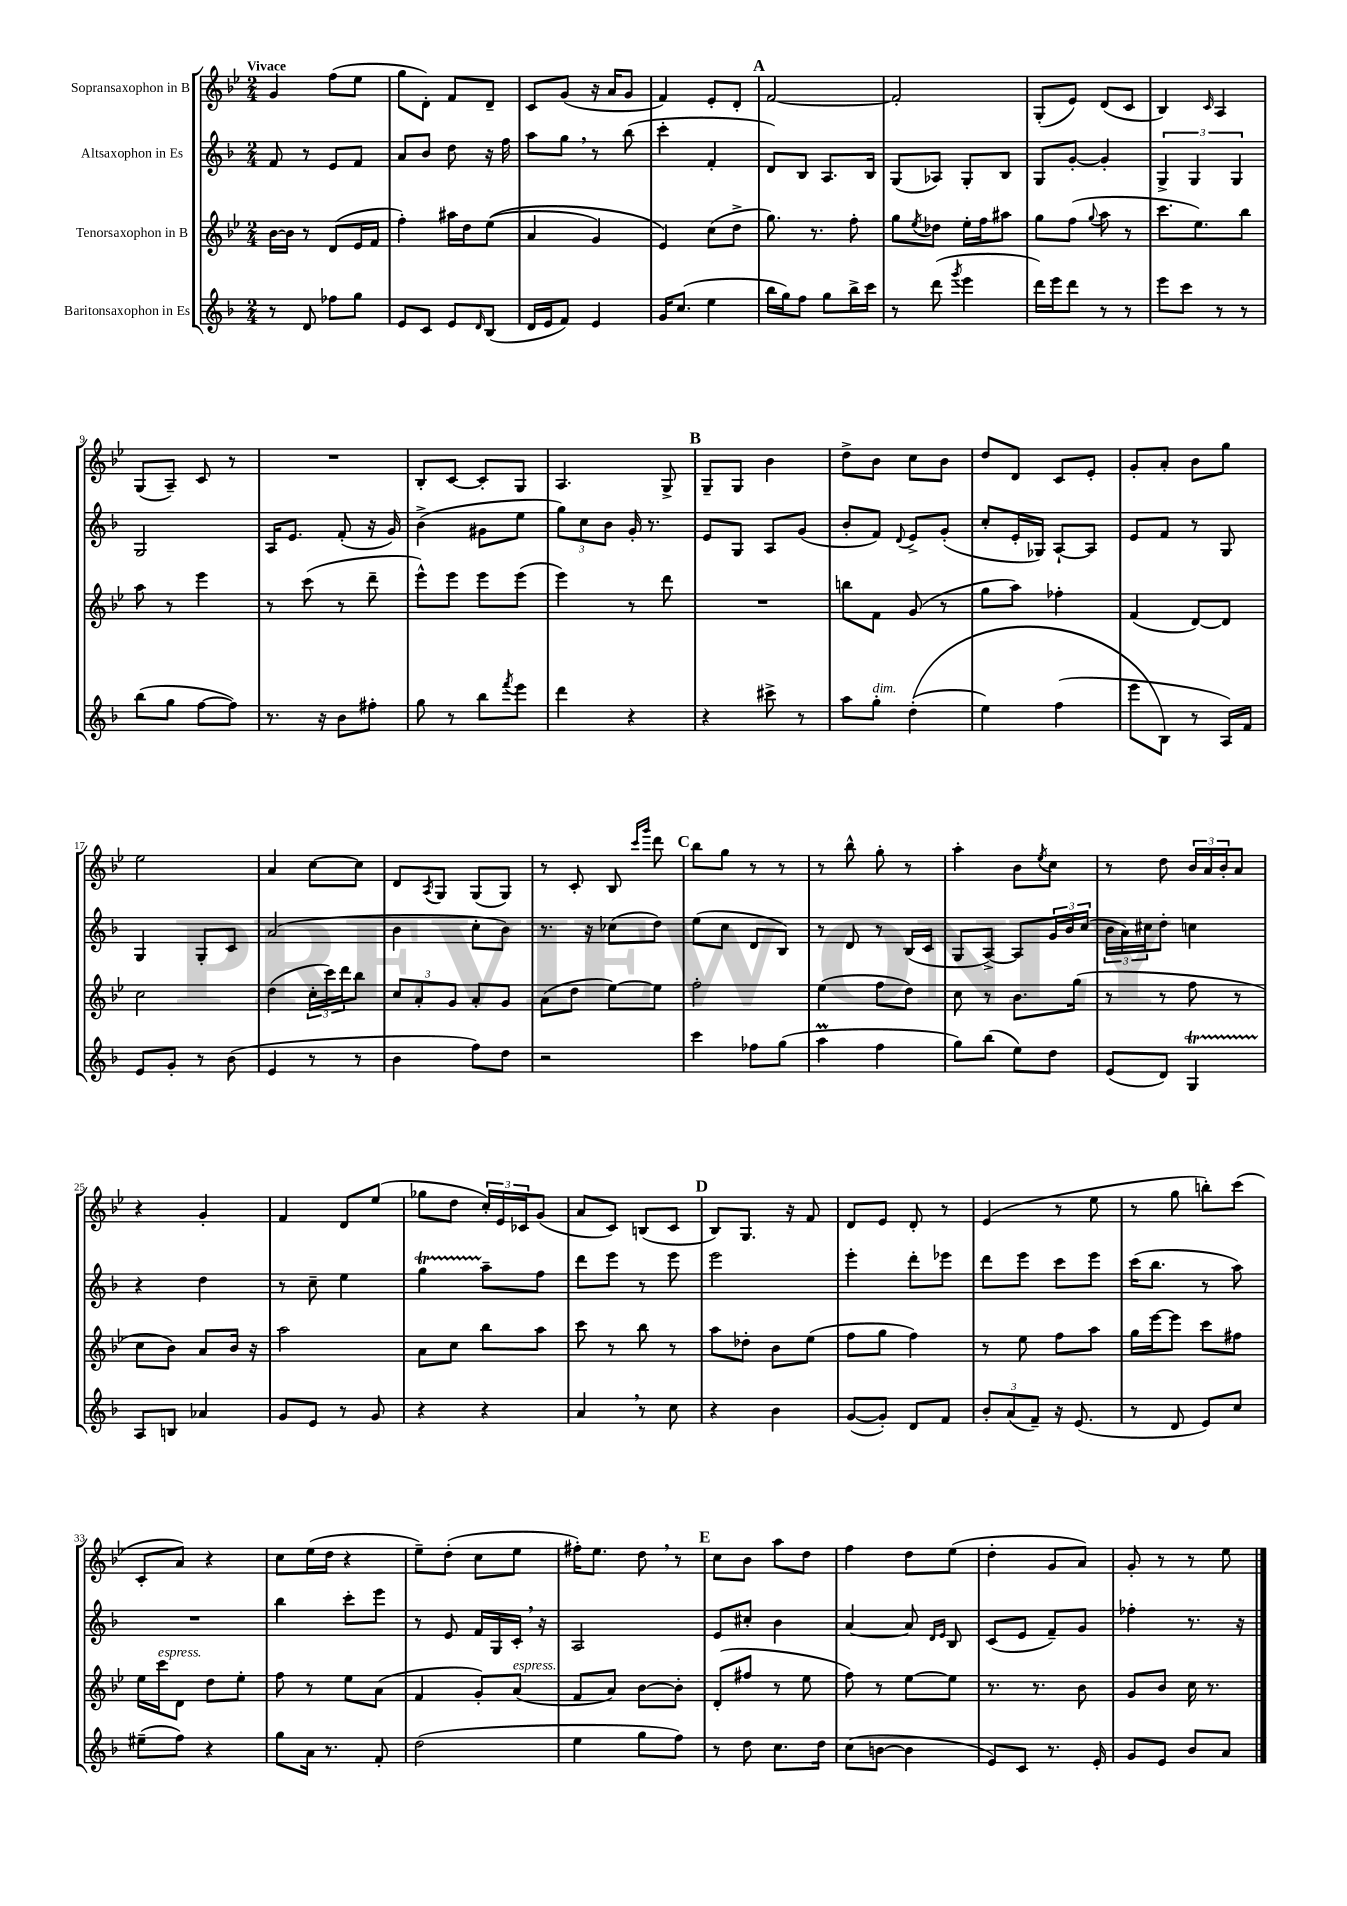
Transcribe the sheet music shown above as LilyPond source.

<<
\new StaffGroup <<
\new Staff = "s0" \with { instrumentName = "Sopransaxophon in B" } {
    \clef treble \key bes \major \numericTimeSignature \time 2/4 \tempo "Vivace"
    g'4 f''8( ees''8 |
    g''8 d'8-.) f'8 d'8-- |
    c'8 g'8( r16 a'16 g'8 |
    f'4) ees'8-. d'8-. |
    \mark \markup { \bold "A" } f'2~ |
    f'2-. |
    g8-.( ees'8) d'8( c'8 |
    bes4) \grace { c'16 } a4 |
    g8( a8--) c'8 r8 |
    R2 |
    bes8-. c'8~ c'8-. g8 |
    a4. g8-> |
    \mark \markup { \bold "B" } g8-- g8 bes'4 |
    d''8-> bes'8 c''8 bes'8 |
    d''8 d'8 c'8 ees'8-. |
    g'8-. a'8-. bes'8 g''8 |
    ees''2 |
    a'4 c''8~ c''8 |
    d'8 \acciaccatura { a8 } g8 g8( g8) |
    r8 c'8-. bes8 \grace { c'''16 g'''16 } d'''8 |
    \mark \markup { \bold "C" } bes''8 g''8 r8 r8 |
    r8 bes''8-^ g''8-. r8 |
    a''4-. bes'8 \acciaccatura { ees''8 } c''8 |
    r8 d''8 \tuplet 3/2 { bes'16 a'16 bes'16-. } a'8 |
    r4 g'4-. |
    f'4 d'8 ees''8( |
    ges''8 d''8 \tuplet 3/2 { c''16-.) ees'16 ces'16 } g'8( |
    a'8 c'8) b8( c'8 |
    \mark \markup { \bold "D" } bes8) g8. r16 f'8 |
    d'8 ees'8 d'8-. r8 |
    ees'4( r8 ees''8 |
    r8 g''8 b''8-.) c'''8( |
    c'8-. a'8) r4 |
    c''8 ees''16( d''16 r4 |
    ees''8--) d''8-.( c''8 ees''8 |
    fis''16-.) ees''8. d''8 \breathe r8 |
    \mark \markup { \bold "E" } c''8 bes'8 a''8 d''8 |
    f''4 d''8 ees''8( |
    d''4-. g'8 a'8) |
    g'8-. r8 r8 ees''8 \bar "|." |
}
\new Staff = "s1" \with { instrumentName = "Altsaxophon in Es" } {
    \clef treble \key f \major \numericTimeSignature \time 2/4
    f'8 r8 e'8 f'8 |
    a'8 bes'8 d''8 r16 f''16 |
    a''8 g''8 \breathe r8 bes''8( |
    c'''4-. f'4-. |
    \mark \markup { \bold "A" } d'8) bes8 a8. bes16 |
    g8( aes8) g8-. bes8 |
    g8 g'8~-. g'4-. |
    \tuplet 3/2 { g4-> g4 g4 } |
    g2 |
    a16 e'8. f'8-.( r16 g'16) |
    bes'4->( gis'8 e''8 |
    \tuplet 3/2 { g''8) c''8 bes'8 } g'16-. r8. |
    \mark \markup { \bold "B" } e'8 g8 a8 g'8( |
    bes'8-. f'8) \appoggiatura { d'8 } e'8-> g'8-.( |
    c''8-. e'16-. ges16) a8~-! a8 |
    e'8 f'8 r8 g8 |
    g4 g8-. c'8 |
    a'2( |
    bes'4 c''8-. bes'8) |
    r8. r16 ces''8( d''8) |
    \mark \markup { \bold "C" } e''8( c''8 d'8 bes8) |
    r8 d'8 r8 bes16( c'16 |
    g8 a8~->) a8 \tuplet 3/2 { g'16 bes'16 c''16( } |
    \tuplet 3/2 { bes'16 a'16) cis''16 } d''8-. c''4 |
    r4 d''4 |
    r8 c''8-- e''4 |
    g''4\startTrillSpan a''8--\stopTrillSpan f''8 |
    d'''8 e'''8 r8 e'''8 |
    \mark \markup { \bold "D" } e'''2 |
    e'''4-. d'''8-. ees'''8 |
    d'''8 e'''8 c'''8 e'''8 |
    c'''16( bes''8. r8 a''8) |
    R2 |
    bes''4 c'''8-. e'''8 |
    r8 e'8 f'16 g16 c'16-. \breathe r16 |
    a2 |
    \mark \markup { \bold "E" } e'8 cis''8-. bes'4 |
    a'4~ a'8 \grace { d'16 e'16 } bes8 |
    c'8( e'8 f'8--) g'8 |
    fes''4-. r8. r16 \bar "|." |
}
\new Staff = "s2" \with { instrumentName = "Tenorsaxophon in B" } {
    \clef treble \key bes \major \numericTimeSignature \time 2/4
    bes'16~ bes'16 r8 d'8( ees'16 f'16 |
    f''4-.) ais''16 d''16 ees''8(\( |
    a'4 g'4) |
    ees'4\) c''8( d''8-> |
    \mark \markup { \bold "A" } g''8.) r8. f''8-. |
    g''8 \acciaccatura { ees''8 } des''8 ees''16-. f''16 ais''8 |
    g''8 f''8( \appoggiatura { g''8 } a''8 r8 |
    c'''8. ees''8.) bes''8 |
    a''8 r8 ees'''4 |
    r8 c'''8( r8 d'''8-- |
    ees'''8-^) ees'''8 ees'''8 ees'''8( |
    ees'''4) r8 d'''8 |
    \mark \markup { \bold "B" } R2 |
    b''8 f'8 g'8( r8 |
    g''8 a''8) fes''4-. |
    f'4( d'8~) d'8 |
    c''2 |
    d''4( \tuplet 3/2 { c''16-. c'''16) d'''16 } bes''8 |
    \tuplet 3/2 { c''8 a'8-. g'8 } a'8-. g'8 |
    a'8( d''8 ees''8~) ees''8 |
    \mark \markup { \bold "C" } f''2-. |
    ees''4( f''8 d''8) |
    c''8 r8 bes'8. g''16( |
    r8 r8 f''8 r8 |
    c''8 bes'8) a'8 bes'16 r16 |
    a''2 |
    a'8 c''8 bes''8 a''8 |
    c'''8 r8 bes''8 r8 |
    \mark \markup { \bold "D" } a''8 des''8-. bes'8 ees''8( |
    f''8 g''8 f''4) |
    r8 ees''8 f''8 a''8 |
    g''16 ees'''16~ ees'''8 c'''8 fis''8 |
    ees''16 c'''16^\markup { \italic "espress." } d'8 d''8 ees''8-. |
    f''8 r8 ees''8 a'8( |
    f'4 g'8-.) a'8^\markup { \italic "espress." }( |
    f'8 a'8) bes'8~ bes'8-. |
    \mark \markup { \bold "E" } d'8-.( fis''8 r8 ees''8 |
    f''8) r8 ees''8~ ees''8 |
    r8. r8. bes'8 |
    g'8 bes'8 c''16 r8. \bar "|." |
}
\new Staff = "s3" \with { instrumentName = "Baritonsaxophon in Es" } {
    \clef treble \key f \major \numericTimeSignature \time 2/4
    r8 d'8 fes''8 g''8 |
    e'8 c'8 e'8 \grace { d'16 } bes8( |
    d'16 e'16 f'8) e'4 |
    g'16 c''8.( e''4 |
    \mark \markup { \bold "A" } bes''16 g''16) f''8 g''8 bes''16-> c'''16 |
    r8 d'''8( \acciaccatura { g'''8 } e'''4 |
    d'''16) e'''16 d'''8 r8 r8 |
    e'''8 c'''8 r8 r8 |
    bes''8( g''8 f''8~ f''8) |
    r8. r16 bes'8 fis''8-. |
    g''8 r8 bes''8 \acciaccatura { f'''8 } e'''8 |
    d'''4 r4 |
    \mark \markup { \bold "B" } r4 cis'''8-> r8 |
    a''8 g''8-.^\markup { \italic "dim." } d''4-.(\( |
    e''4) f''4( |
    e'''8 bes8\) r8 a16) f'16 |
    e'8 g'8-. r8 bes'8( |
    e'4 r8 r8 |
    bes'4 f''8) d''8 |
    r2 |
    \mark \markup { \bold "C" } c'''4 fes''8 g''8( |
    a''4\prall f''4 |
    g''8) bes''8( e''8) d''8 |
    e'8( d'8) g4\startTrillSpan |
    a8\stopTrillSpan b8 aes'4 |
    g'8 e'8 r8 g'8 |
    r4 r4 |
    a'4 \breathe r8 c''8 |
    \mark \markup { \bold "D" } r4 bes'4 |
    g'8~( g'8-.) d'8 f'8 |
    \tuplet 3/2 { bes'8-. a'8( f'8--) } r16 e'8.( |
    r8 d'8 e'8) c''8 |
    eis''8--( f''8) r4 |
    g''8 a'16 r8. f'8-. |
    d''2( |
    e''4 g''8 f''8) |
    \mark \markup { \bold "E" } r8 d''8 c''8. d''16 |
    c''8( b'8~ b'4 |
    e'8) c'8 r8. e'16-. |
    g'8 e'8 bes'8 a'8 \bar "|." |
}
>>
>>
